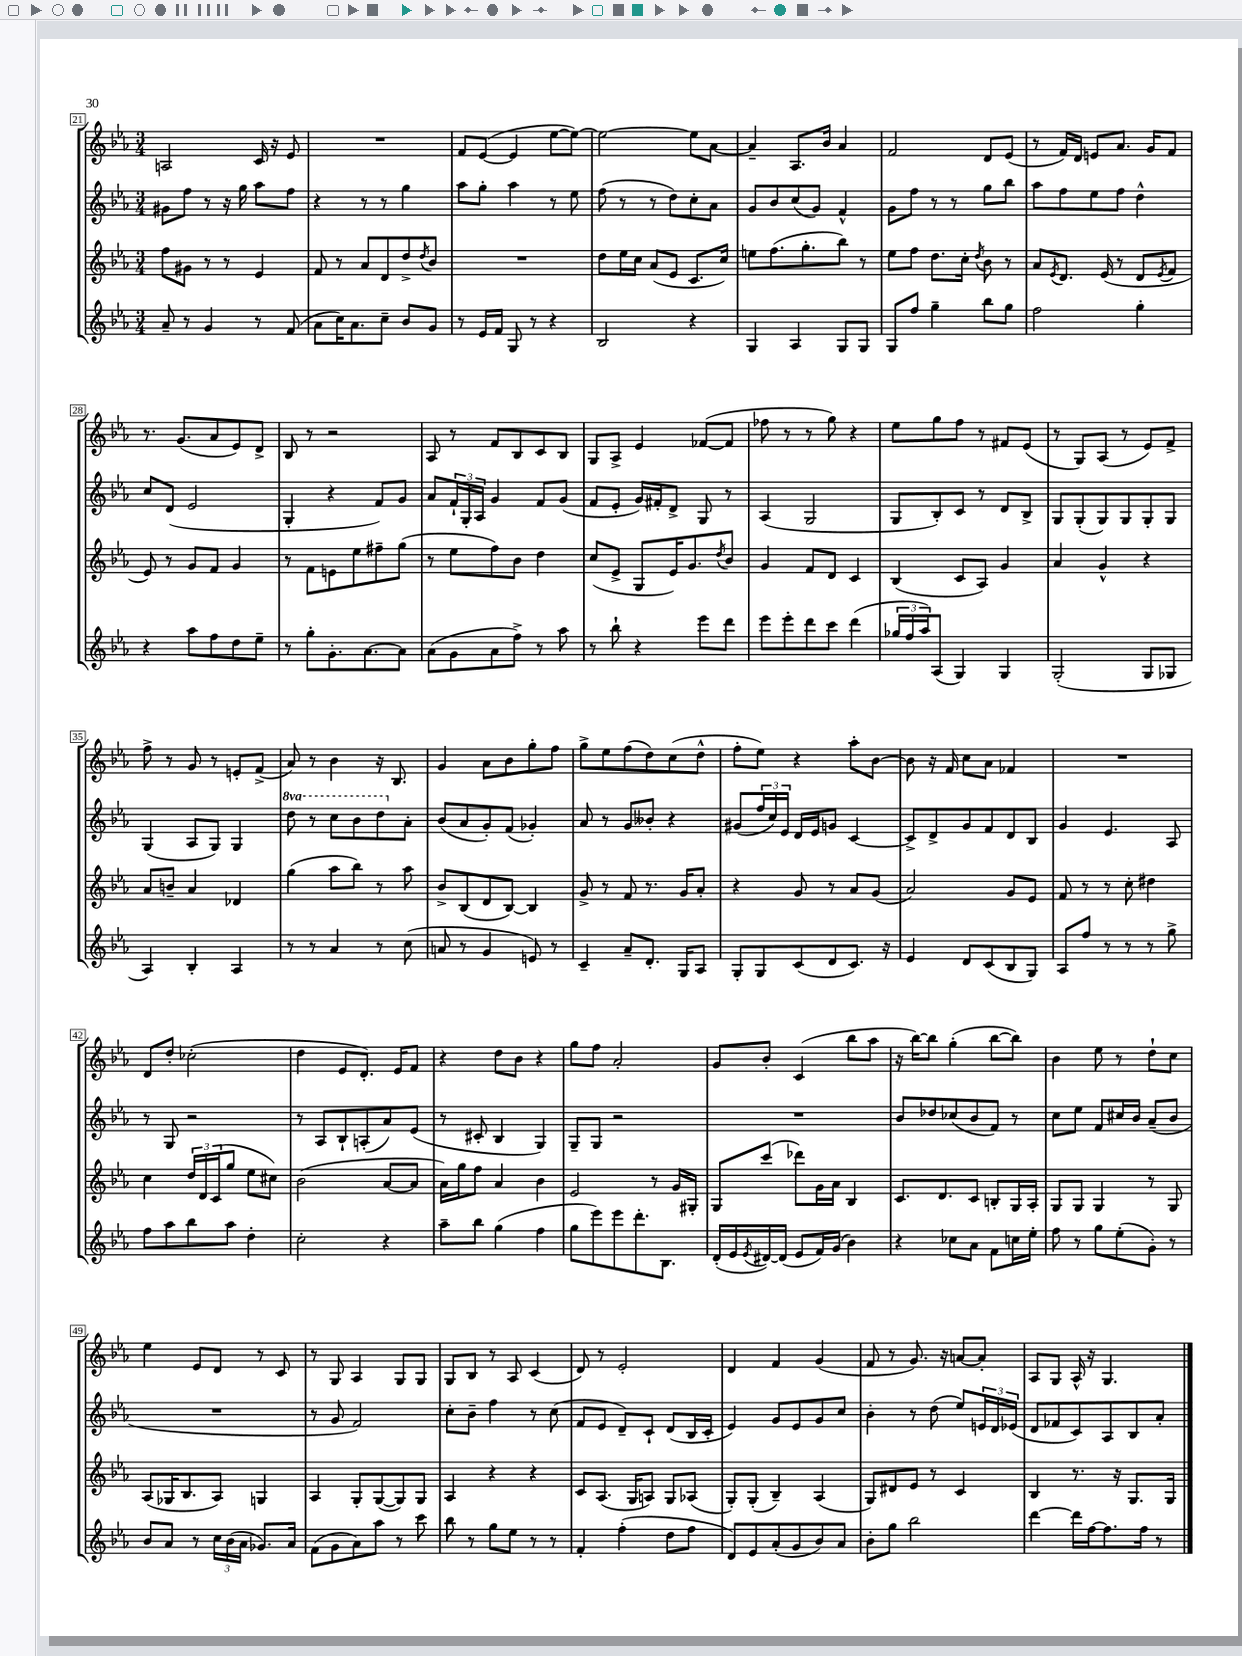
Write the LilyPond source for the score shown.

<<
\new StaffGroup <<
\new Staff = "s0" {
    \clef treble \key ees \major \numericTimeSignature \time 3/4
    a2 c'16 r16 ees'8 |
    R2. |
    f'8 ees'8~( ees'4 ees''8~ ees''8~) |
    ees''2~ ees''8 aes'8~ |
    aes'4-- aes8. bes'16 aes'4 |
    f'2 d'8 ees'8( |
    r8 f'16) d'16 e'8 aes'8. g'16 f'8 |
    r8. g'8.( aes'8 ees'8) d'8-> |
    bes8 r8 r2 |
    aes8 r8 f'8 bes8 c'8 bes8 |
    g8 aes8-> ees'4 fes'8~( fes'8 |
    fes''8 r8 r8 g''8) r4 |
    ees''8 g''8 f''8 r8 fis'8 ees'8( |
    r8 g8) aes8( r8 ees'8) f'8-> |
    f''8-> r8 g'8 r8 e'8-. f'8->( |
    aes'8) r8 bes'4 r16 bes8. |
    g'4 aes'8 bes'8 g''8-. f''8 |
    g''8-> ees''8 f''8( d''8) c''8( d''8-^ |
    f''8-. ees''8) r4 aes''8-. bes'8~ |
    bes'8 r16 f'16 c''8 aes'8 fes'4 |
    R2. |
    d'8 d''8-. ces''2-.( |
    d''4 ees'8 d'8.-.) ees'16 f'8 |
    r4 d''8 bes'8 r4 |
    g''8 f''8 aes'2-. |
    g'8 bes'8-. c'4( bes''8 aes''8 |
    r16 bes''16~) bes''8 g''4-.( bes''8~ bes''8) |
    bes'4 ees''8 r8 d''8-! c''8 |
    ees''4 ees'8 d'8 r8 c'8 |
    r8 g8 aes4 g8 g8 |
    g8 bes8 r8 aes8 c'4( |
    d'8) r8 ees'2-. |
    d'4 f'4 g'4( |
    f'8 r8 g'8.) r16 a'8~ a'8-. |
    aes8 g8 aes16-^ r16 g4. \bar "|." |
}
\new Staff = "s1" {
    \clef treble \key ees \major \numericTimeSignature \time 3/4 \set Staff.ottavationMarkups = #ottavation-simple-ordinals
    gis'8 f''8 r8 r16 g''16 aes''8 f''8 |
    r4 r8 r8 g''4 |
    aes''8 g''8-. aes''4 r8 ees''8 |
    f''8( r8 r8 d''8) c''8-. aes'8 |
    g'8 bes'8 c''8( g'8) f'4-^ |
    g'8 f''8 r8 r8 g''8 bes''8 |
    aes''8 f''8 ees''8 f''8 d''4-^ |
    c''8 d'8( ees'2 |
    g4-. r4 f'8) g'8 |
    aes'8 \tuplet 3/2 { f'16-! g16-. aes16 } g'4 f'8 g'8( |
    f'8 ees'8-. g'16) fis'16-. d'8-> g8 r8 |
    aes4( g2 |
    g8 bes8-.) c'8 r8 d'8 bes8-> |
    g8 g8-.( g8) g8 g8-. g8 |
    g4( aes8 g8) g4 |
    \ottava #1 d'''8 r8 c'''8 bes''8 d'''8 \ottava #0 aes'8-. |
    bes'8( aes'8 g'8-.) f'8( ges'4-.) |
    aes'8 r8 g'8 beses'8-. r4 |
    gis'8( \tuplet 3/2 { f''16 c''16) ees'16 } d'16 ees'16 g'8 c'4~ |
    c'8-> d'8-> g'8 f'8 d'8 bes8 |
    g'4 ees'4. aes8 |
    r8 g8 r2 |
    r8 aes8 bes8-! a8-.( aes'8) ees'8( |
    r8 cis'8-. bes4 g4) |
    g8-- g8 r2 |
    R2. |
    bes'8 des''8 ces''8( bes'8 f'8) r8 |
    c''8 ees''8 f'8 cis''16 bes'16 aes'8--( bes'8 |
    R2. |
    r8 g'8 f'2) |
    c''8-. bes'8-- f''4 r8 c''8( |
    f'8 ees'8 d'8--) c'8-! d'8( bes16 c'16-. |
    ees'4) g'8 ees'8 g'8 c''8 |
    bes'4-. r8 d''8( ees''8) \tuplet 3/2 { e'16 d'16 ees'16( } |
    d'8 fes'8 c'8) aes8 bes8 aes'8-. \bar "|." |
}
\new Staff = "s2" {
    \clef treble \key ees \major \numericTimeSignature \time 3/4
    f''8 gis'8 r8 r8 ees'4 |
    f'8 r8 aes'8 d'8 d''8-> \acciaccatura { d''8 } bes'8 |
    R2. |
    d''8 ees''16 c''16 aes'8( ees'8 c'8. c''16) |
    e''8 f''8.( g''8.-. bes''8) r8 |
    ees''8 f''8 d''8. c''16-. \acciaccatura { d''8 } bes'8 r8 |
    aes'8 \acciaccatura { ees'8 } d'8. ees'16( r8 d'8 \acciaccatura { ees'8 } f'8 |
    ees'8) r8 g'8 f'8 g'4 |
    r8 f'8 e'8 ees''8 fis''8-- g''8( |
    r8 ees''8 f''8) bes'8 d''4 |
    c''8( ees'8-> g8 ees'16) g'8. \acciaccatura { d''8 } bes'8 |
    g'4 f'8 d'8 c'4 |
    bes4( c'8 aes8) g'4 |
    aes'4 g'4-^ r4 |
    aes'8 b'8-- aes'4 des'4 |
    g''4( aes''8 bes''8) r8 aes''8 |
    bes'8-> bes8( d'8 bes8~) bes4 |
    g'8-> r8 f'8 r8. g'16 aes'8-. |
    r4 g'8 r8 aes'8 g'8( |
    aes'2) g'8 ees'8 |
    f'8 r8 r8 c''8-. dis''4 |
    c''4 \tuplet 3/2 { d''16 d'16 c'16( } g''8 ees''8 cis''8) |
    bes'2( aes'8~ aes'8 |
    aes'16) g''16 f''8 aes'4 bes'4 |
    ees'2 r8 g'16 gis16-. |
    g8 c'''8( des'''8) g'16 aes'16 bes4 |
    c'8. d'8. c'8 b8-. g16 aes16-. |
    g8 g8 g4 r8 g8 |
    aes8( ges16 bes8. aes8) g4 |
    aes4 g8-. g8~( g8) g8 |
    aes4 r4 r4 |
    c'8 aes8.( g16 a8) g8 aes8( |
    g8-.) g8-.( bes4--) aes4( |
    g8) dis'8 ees'8 r8 c'4 |
    bes4 r8. r16 g8. g16 \bar "|." |
}
\new Staff = "s3" {
    \clef treble \key ees \major \numericTimeSignature \time 3/4
    aes'8-- r8 g'4 r8 f'8( |
    aes'8 c''16) aes'8. c''8-- bes'8 g'8 |
    r8 ees'16 f'16 g8 r8 r4 |
    bes2 r4 |
    g4 aes4 g8 g8 |
    g8 f''8 g''4-- bes''8 g''8 |
    f''2 g''4-. |
    r4 aes''8 f''8 d''8 ees''8-- |
    r8 g''8-. g'8.-. aes'8.~ aes'8 |
    aes'8( g'8 aes'8 f''8->) r8 aes''8 |
    r8 bes''8-! r4 ees'''8 d'''8 |
    ees'''8 ees'''8-. d'''8 c'''8 d'''4( |
    \tuplet 3/2 { ges''16 f''16 aes''16) } aes8( g4) g4 |
    g2-.( g8 ges8 |
    aes4) bes4-. aes4 |
    r8 r8 aes'4 r8 c''8( |
    a'8 r8 g'4 e'8) r8 |
    c'4-- aes'8-- d'8.-. g16 aes8 |
    g8-. g8 c'8( d'8 c'8.) r16 |
    ees'4 d'8 c'8( bes8 g8) |
    aes8 f''8 r8 r8 r8 g''8-> |
    f''8 aes''8 bes''8 aes''8 d''4-. |
    c''2-. r4 |
    aes''8-- bes''8 g''4( f''4 |
    g''8 ees'''8) ees'''8 d'''8.-. bes8. |
    d'16-.( ees'16 \acciaccatura { ees'8 } dis'16~) dis'16( ees'8 f'16) g'16( bes'4) |
    r4 ces''8 aes'8 f'8 c''16 ees''16-. |
    f''8 r8 g''8 ees''8-.( g'8-.) r8 |
    bes'8 aes'8 r8 \tuplet 3/2 { c''16 bes'16( aes'16 } ges'8.) aes'16 |
    f'8( g'8 aes'8) aes''8 r8 c'''8 |
    bes''8 r8 g''8 ees''8 r8 r8 |
    f'4-. f''4-.( d''8 f''8 |
    d'8) ees'8 aes'8-.( g'8 bes'8) aes'8 |
    bes'8-. g''8 bes''2 |
    d'''4~ d'''16 f''16~ f''8. f''16 r8 \bar "|." |
}
>>
>>
